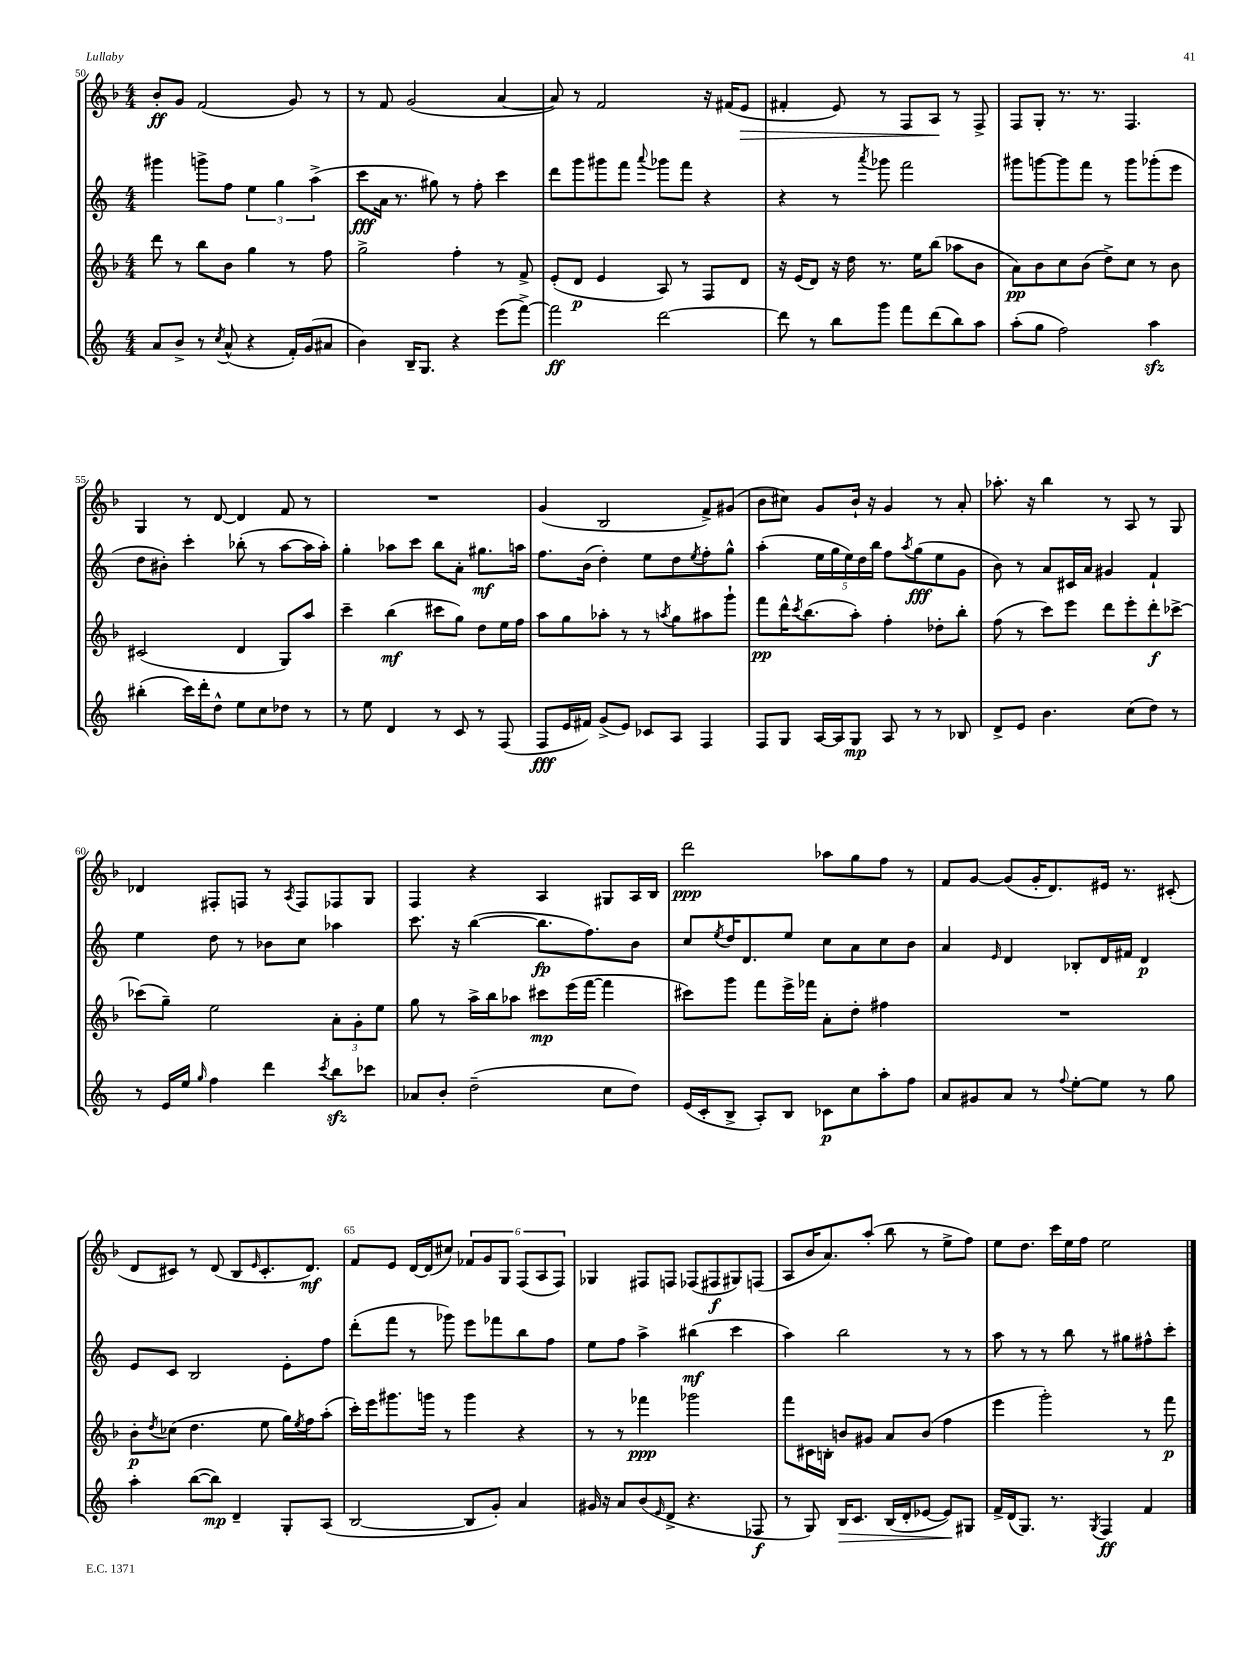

**kern	**kern	**kern	**kern
*staff4	*staff3	*staff2	*staff1
*clefG2	*clefG2	*clefG2	*clefG2
*k[]	*k[b-]	*k[]	*k[b-]
*M4/4	*M4/4	*M4/4	*M4/4
8a	8ddd	4ggg#	8b-'
8b^	8r	.	8g
8r	8bb-	8ggg^	(2f
8qcc	.	.	.
(8a^^	8b-	8ff	.
4r	4gg	6ee	.
.	.	6gg	.
16f')	8r	.	8g)
(16g	.	.	.
.	.	(6aa^	.
8a#	8ff	.	8r
=	=	=	=
4b)	2gg^	8ccc	8r
.	.	16a	8f
.	.	8.r	.
16B~	.	.	(2g
8.G	.	.	.
.	.	8gg#)	.
4r	4ff'	8r	.
.	.	8ff'	.
(8eee	8r	4ccc	[4a
[8fff^)	8f^	.	.
=	=	=	=
2fff]	(8e'	8ddd	8a])
.	8d	8ggg	8r
.	4e	8ggg#	2f
.	.	8fff	.
.	.	8qqaaa	.
[2ddd	8A)	8ggg-	.
.	8r	8fff	.
.	8F	4r	16r
.	.	.	(16f#
.	8d	.	8e
=	=	=	=
8ddd]	16r	4r	4f#'
.	(16e	.	.
8r	8d)	.	.
8bb	16r	8r	8e)
.	16dd	.	.
.	.	8qaaa	.
8ggg	8.r	8ggg-	8r
8fff	.	2fff	8F
.	16ee	.	.
(8ddd	(8bb-	.	8A
8bb)	8aa-	.	8r
8aa	8b-	.	8F^
=	=	=	=
(8aa'	8a)	8ggg#	8F
8gg	8b-	[8ggg	8G'
2ff)	8cc	8ggg]	8.r
.	(8b-	8fff	.
.	.	.	8.r
.	8dd^)	8r	.
.	8cc	8ggg	4.F
4aa	8r	(8ggg-'	.
.	8b-	8eee	.
=	=	=	=
(4bb#'	(2c#	8dd	4G
.	.	8b#')	.
16ccc)	.	4ccc'	8r
16ddd'	.	.	.
8dd^^	.	.	[8d
8ee	4d	(8bb-'	4d]
8cc	.	8r	.
8dd-	8G)	[8aa	8f
8r	8aa	16aa]	8r
.	.	16aa')	.
=	=	=	=
8r	4ccc~	4gg'	1r
8ee	.	.	.
4d	(4bb-	8aa-	.
.	.	8ccc	.
8r	8ccc#	8bb	.
8c	8gg)	8a'	.
8r	8dd	8.gg#	.
(8F	16ee	.	.
.	16ff	16aa	.
=	=	=	=
8F	8aa	8.ff	(4g
16e	8gg	.	.
16f#)	.	(16b	.
(8g^	8aa-'	4dd')	2B-
8e)	8r	.	.
8c-	8r	8ee	.
.	8qaa	.	.
8A	8gg	8dd	.
.	.	8qee	.
4F	8aa#	8ff'	8f^)
.	8ggg`	8gg^^	(8g#
=	=	=	=
8F	8fff	(4aa'	8b-
8G	16ddd^^	.	8cc#)
.	8qccc	.	.
.	(8.bb-	.	.
[16A	.	20ee	8g
.	.	20gg	.
16A]	.	.	.
.	.	20ee)	.
8G	8aa')	.	16b-`
.	.	20dd	.
.	.	.	16r
.	.	20bb	.
8A	4ff'	8ff	4g
.	.	8qaa	.
8r	.	(8gg	.
8r	8dd-'	8ee	8r
8B-	8bb-'	8g	8a'
=	=	=	=
8d^	(8ff	8b)	8.aa-'
8e	8r	8r	.
.	.	.	16r
4.b	8ccc)	8a	4bb-
.	8eee	16c#	.
.	.	16a	.
.	8ddd	4g#	8r
(8cc	8eee'	.	8A
8dd)	8ddd'	4f`	8r
8r	[8ccc-^	.	8G
=	=	=	=
8r	(8ccc-]	4ee	4d-
16e	8gg~)	.	.
16ee	.	.	.
16qqgg	.	.	.
4ff	2ee	8dd	8F#'
.	.	8r	8F
4ddd	.	8b-	8r
.	.	.	8qA
.	.	8cc	8F
8qccc	.	.	.
8bb	12a'	4aa-	8F-
.	12g'	.	.
8ccc-	.	.	8G
.	12ee	.	.
=	=	=	=
8a-	8gg	8.ccc	4F
8b'	8r	.	.
.	.	16r	.
(2dd~	16aa^	([4bb	4r
.	16bb-	.	.
.	8aa-	.	.
.	8ccc#	8.bb]	4A
.	(16eee	.	.
.	[16fff	8.ff)	.
8cc	4fff]	.	8G#
8dd)	.	8b	16A
.	.	.	16B-
=	=	=	=
(16e	8ccc#)	8cc	2ddd
16c'	.	.	.
.	.	8qee	.
8B^	8ggg	16dd	.
.	.	8.d	.
8A')	8fff	.	.
8B	16eee^	8ee	.
.	16fff-	.	.
8c-	8a'	8cc	8aa-
8cc	8dd'	8a	8gg
8aa'	4ff#	8cc	8ff
8ff	.	8b	8r
=	=	=	=
8a	1r	4a	8f
8g#	.	.	[8g
.	.	16qqe	.
8a	.	4d	(8g]
8r	.	.	16g'
.	.	.	8.d)
8qqff	.	.	.
[8ee'	.	8B-'	.
8ee]	.	16d	16e#
.	.	16f#	8.r
8r	.	4d	.
8gg	.	.	(8c#'
=	=	=	=
4aa'	8b-'	8e	8d
.	8qdd	.	.
.	(8cc-	8c	8c#)
([8bb	4.dd	2B	8r
8bb])	.	.	(8d
4d~	.	.	8B-
.	.	.	16qqe
.	8ee	.	8.c#'
8G'	16gg)	8e'	.
.	8qee	.	.
.	16ff	.	8.d)
(8A	(8aa'	8ff	.
=	=	=	=
[2B	16ccc')	(8ddd'	8f
.	16eee	.	.
.	8.ggg#	8fff	8e
.	.	8r	[16d
.	16ggg	.	(16d]
.	8r	8ggg-)	8cc#)
8B]	4ggg	8eee	12f-
.	.	.	12g
8g')	.	8fff-	.
.	.	.	12G
4a	4r	8bb	(12F
.	.	.	12A
.	.	8ff	.
.	.	.	12F)
=	=	=	=
16g#	8r	8ee	4G-
16r	.	.	.
8a	8r	8ff	.
(8b	4fff-	4aa^	8F#
16qqe	.	.	.
8d^	.	.	8F
4.r	2ggg-	(4bb#	(8F-
.	.	.	8F#
.	.	4ccc	8G#)
8F-	.	.	(8F
=	=	=	=
8r	8fff	4aa)	8A
8G)	16c#	.	16b-
.	16B'	.	8.a)
16B	8b	2bb	.
8.c	.	.	.
.	8g#	.	(8aa'
(16B	8a	.	8bb-
16d'	.	.	.
[8e-	(8b	.	8r
8e-])	4ff	8r	8ee^
8G#	.	8r	8ff)
=	=	=	=
16f^	4eee	8aa	8ee
(16d	.	.	.
8.G)	.	8r	8.dd
.	2ggg')	8r	.
8.r	.	.	16ccc
.	.	8bb	16ee
.	.	.	16ff
8qG	.	.	.
4F	.	8r	2ee
.	.	8gg#	.
4f	8r	8ff#^^	.
.	8fff	8ccc'	.
==	==	==	==
*-	*-	*-	*-
